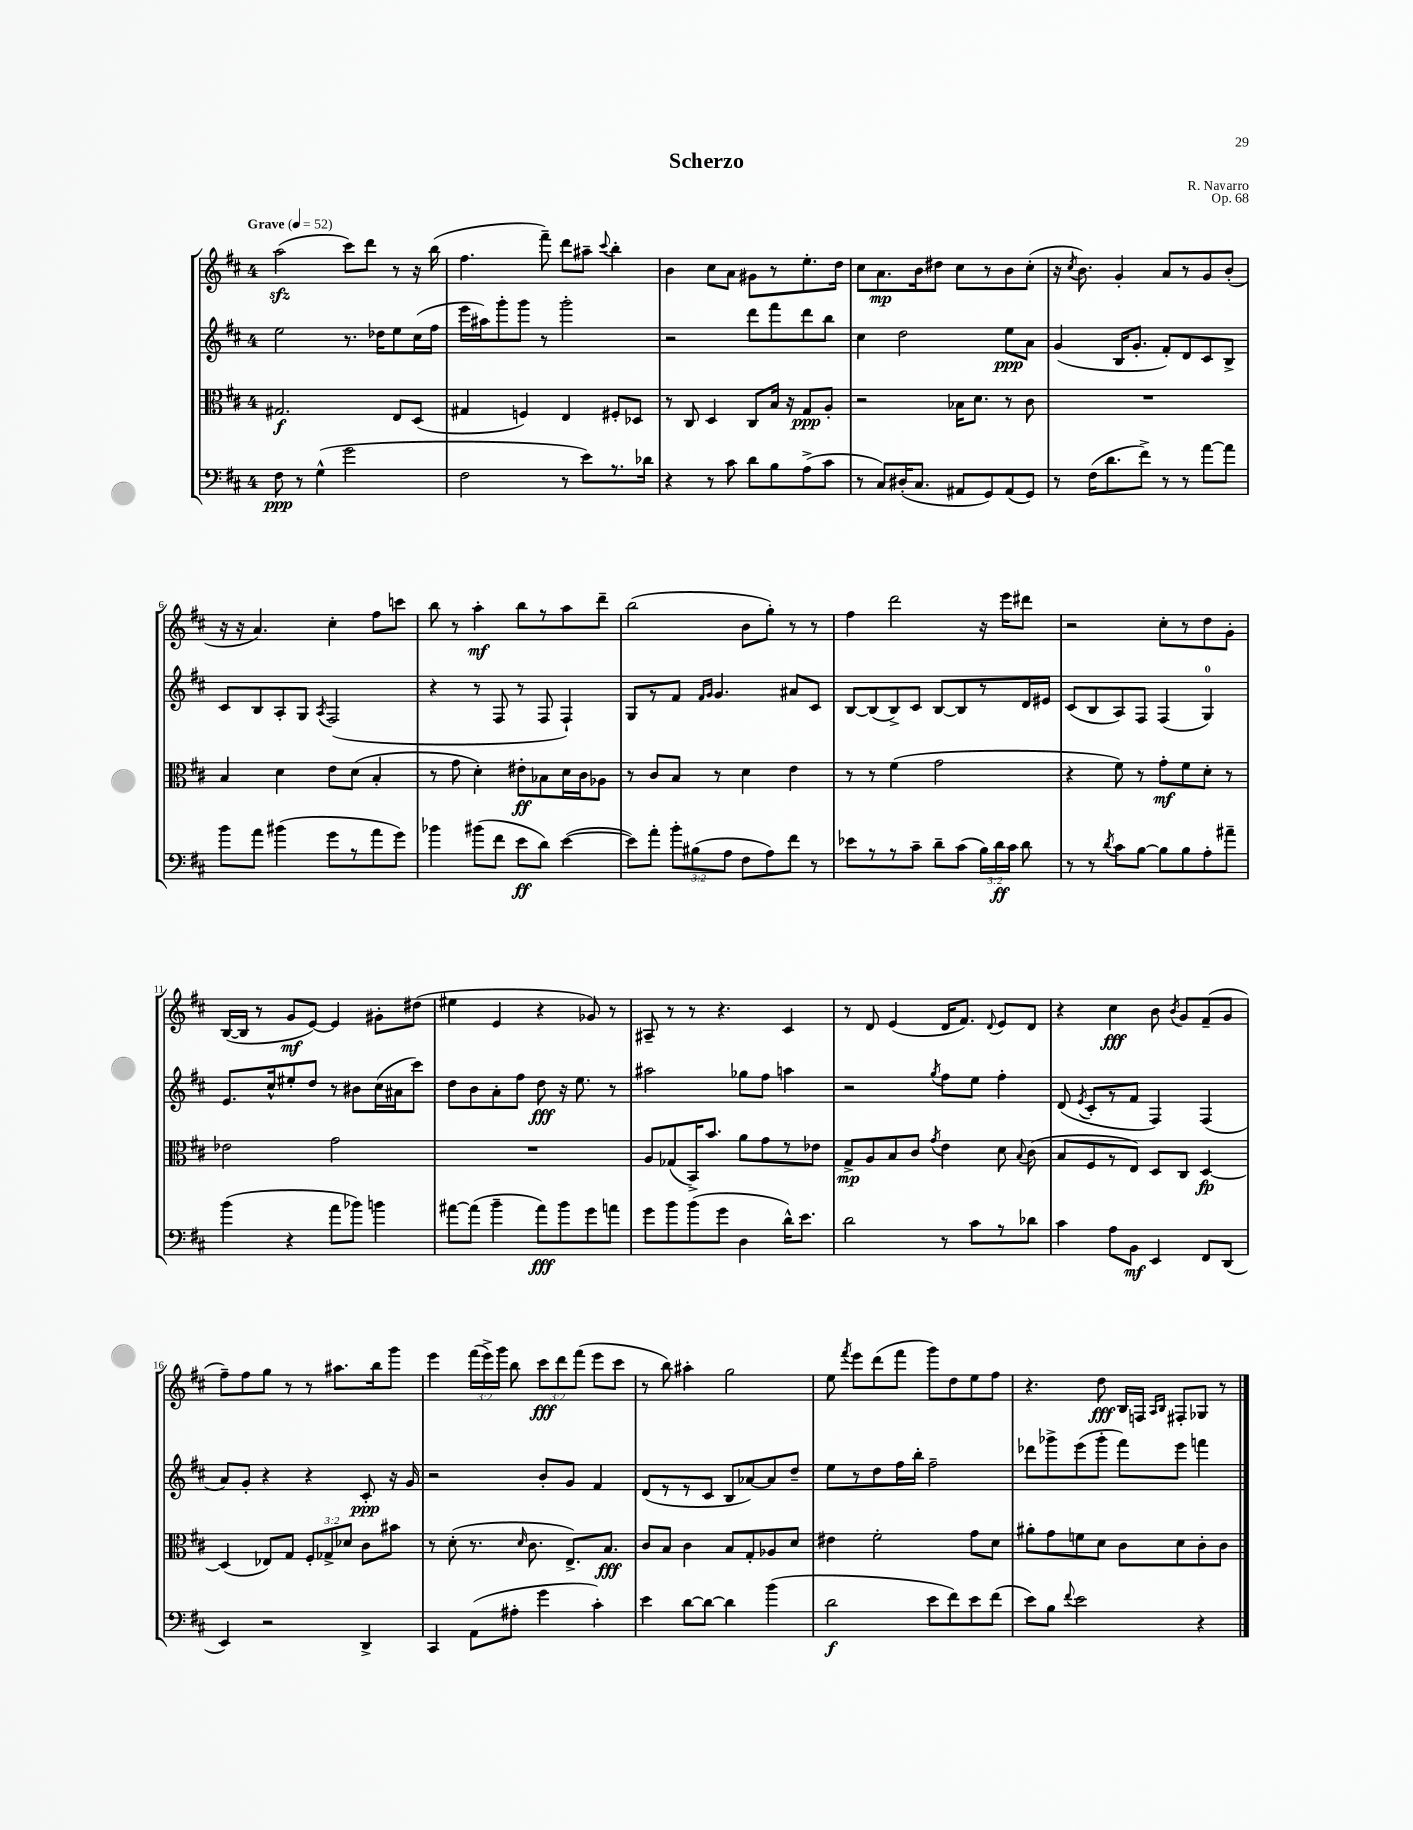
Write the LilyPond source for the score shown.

\header { title = "Scherzo" composer = "R. Navarro" opus = "Op. 68" }
<<
\new StaffGroup <<
\new Staff = "s0" {
    \clef treble \key d \major \once \override Staff.TimeSignature.style = #'single-digit \time 4/4 \override Staff.TupletNumber.text = #tuplet-number::calc-fraction-text \tempo "Grave" 4 = 52
    \autoBeamOff a''2\sfz( cis'''8[) d'''8] r8 r16 b''16( |
    fis''4. fis'''8--) d'''8[ ais''8]-- \appoggiatura { cis'''8 } b''4-. |
    b'4 cis''8[ a'8] gis'8[ r8 e''8.-. d''16] |
    cis''8[ a'8.\mp b'16 dis''8] cis''8[ r8 b'8 cis''8]-.( |
    r16 \acciaccatura { cis''8 } b'8.) g'4-. a'8[ r8 g'8 b'8]-.( |
    r16 r16 a'4.) cis''4-. fis''8[ c'''8] |
    b''8 r8 a''4-.\mf b''8[ r8 a''8 d'''8]-- |
    b''2( b'8[ g''8]-.) r8 r8 |
    fis''4 d'''2 r16 e'''16[ dis'''8] |
    r2 cis''8[-. r8 d''8 g'8]-. |
    b16[~( b16] r8 g'8[\mf e'8]~) e'4 gis'8[-. dis''8]( |
    eis''4 e'4 r4 ges'8) r8 |
    ais8-- r8 r8 r4. cis'4 |
    r8 d'8 e'4( d'16[ fis'8.]) \appoggiatura { d'8 } e'8[ d'8] |
    r4 cis''4\fff b'8 \acciaccatura { b'8 } g'8[ fis'8--( g'8] |
    fis''8[--) fis''8 g''8] r8 r8 ais''8.[ b''16 g'''8] |
    e'''4 \tuplet 3/2 { fis'''16[( e'''16->) g'''16] } b''8 \tuplet 3/2 { cis'''8[\fff d'''8 fis'''8]( } e'''8[ cis'''8] |
    r8 b''8) ais''4-. g''2 |
    e''8 \acciaccatura { fis'''8 } e'''8[ d'''8( fis'''8] g'''8[) d''8 e''8 fis''8] |
    r4. d''8\fff b16[ f16] \grace { a16[ b16] } fis8[-. ges8] r8 \bar "|." |
}
\new Staff = "s1" {
    \clef treble \key d \major \once \override Staff.TimeSignature.style = #'single-digit \time 4/4
    \autoBeamOff e''2 r8. des''16[ e''8 cis''16( fis''16] |
    e'''16[ ais''16) g'''8-. g'''8] r8 g'''2-. |
    r2 d'''8[ fis'''8 d'''8 b''8] |
    cis''4 d''2 e''8[\ppp a'8] |
    g'4( b16[ g'8.]-. fis'8[-.) d'8 cis'8 b8]-> |
    cis'8[ b8 a8-. g8] \acciaccatura { a8 } fis2( |
    r4 r8 fis8 r8 fis8 fis4-!) |
    g8[ r8 fis'8] \grace { fis'16[ g'16] } g'4. ais'8[ cis'8] |
    b8[~ b8( b8->) cis'8] b8[~ b8 r8 d'16 eis'16] |
    cis'8[( b8 a8) fis8] fis4( g4-0) |
    e'8.[ cis''16-^ eis''8-. d''8] r8 bis'8[ cis''16( ais'16 cis'''8]) |
    d''8[ b'8 a'8-. fis''8] d''8\fff r16 e''8. r8 |
    ais''2 ges''8[ fis''8] a''4 |
    r2 \acciaccatura { g''8 } fis''8[ e''8] fis''4-. |
    d'8( \acciaccatura { e'8 } cis'8[-. r8 fis'8] fis4) fis4( |
    a'8[) g'8]-. r4 r4 cis'8-.\ppp r16 g'16 |
    r2 b'8[-. g'8] fis'4 |
    d'8[( r8 r8 cis'8] b8[ aes'8~) aes'8 d''8]-- |
    e''8[ r8 d''8 fis''16 b''16]-. fis''2-- |
    des'''8[ ges'''8-> e'''8( ges'''8]-. fis'''8[) e'''8] f'''4 \bar "|." |
}
\new Staff = "s2" {
    \clef alto \key d \major \once \override Staff.TimeSignature.style = #'single-digit \time 4/4 \override Staff.TupletNumber.text = #tuplet-number::calc-fraction-text
    \autoBeamOff gis2.\f e8[ d8]( |
    gis4 f4) e4 fis8[-. des8] |
    r8 cis8 d4 cis8[ b16] r16 g8[\ppp a8]-. |
    r2 bes16[ d'8.] r8 cis'8 |
    R1 |
    b4 d'4 e'8[ d'8]( b4-. |
    r8 g'8 d'4-.) eis'8[-.\ff bes8 d'16 cis'16 aes8] |
    r8 cis'8[ b8] r8 d'4 e'4 |
    r8 r8 fis'4( g'2 |
    r4 fis'8) r8 g'8[-.\mf fis'8 d'8]-. r8 |
    ees'2 g'2 |
    R1 |
    a8[ ges8( b,16->) b'8.] a'8[ g'8 r8 ees'8] |
    g8[->\mp a8 b8 cis'8] \acciaccatura { g'8 } e'4 d'8 \appoggiatura { b8 } cis'8( |
    b8[ fis8 r8 e8]) d8[ cis8] d4~\fp |
    d4( ees8[) g8] \tuplet 3/2 { fis8[-. ges8-> des'8] } cis'8[ bis'8] |
    r8 d'8-.( r8. \grace { d'16 } cis'8. e8.[->) b8.]\fff |
    cis'8[ b8] cis'4 b8[ g8-. aes8 d'8] |
    eis'4 fis'2-. g'8[ d'8] |
    ais'8[-. g'8 f'8 d'8] cis'8[ d'8 cis'8-. cis'8] \bar "|." |
}
\new Staff = "s3" {
    \clef bass \key d \major \once \override Staff.TimeSignature.style = #'single-digit \time 4/4 \override Staff.TupletNumber.text = #tuplet-number::calc-fraction-text
    \autoBeamOff fis8\ppp r8 g4-^( g'2 |
    fis2 r8 e'8[) r8. des'16] |
    r4 r8 cis'8 d'8[ b8 a8->( cis'8] |
    r8 cis8[) dis16-.( cis8.] ais,8[ g,8) ais,8( g,8]) |
    r8 fis16[( d'8. fis'8]->) r8 r8 a'8[~ a'8] |
    b'8[ a'8] bis'4( g'8[ r8 a'8 g'8]) |
    bes'4 bis'8[( fis'8] e'8[\ff d'8]) e'4~( |
    e'8[) a'8]-. \tuplet 3/2 { b'8[-. bis8( a8] } fis8[ a8) fis'8] r8 |
    ees'8[ r8 r8 cis'8]-- d'8[-- cis'8]( \tuplet 3/2 { b16[) d'16\ff cis'16] } d'8 |
    r8 r8 \acciaccatura { d'8 } cis'8[ b8]~ b8[ b8 a8-. ais'8]-- |
    b'4( r4 a'8[ bes'8]) b'4 |
    ais'8[~ ais'8]( b'4-- ais'8[\fff) b'8 g'8 a'8] |
    g'8[ b'8 b'8( g'8] d4 d'16[-^) e'8.] |
    d'2 r8 cis'8[ r8 des'8] |
    cis'4 a8[ b,8]\mf e,4 fis,8[ d,8]( |
    e,4) r2 d,4-> |
    cis,4 a,8[( ais8]-. g'4 cis'4-.) |
    e'4 d'8[~ d'8]~ d'4 b'4( |
    d'2\f e'8[ fis'8) e'8 fis'8]( |
    e'8[) b8] \appoggiatura { fis'8 } e'2 r4 \bar "|." |
}
>>
>>
